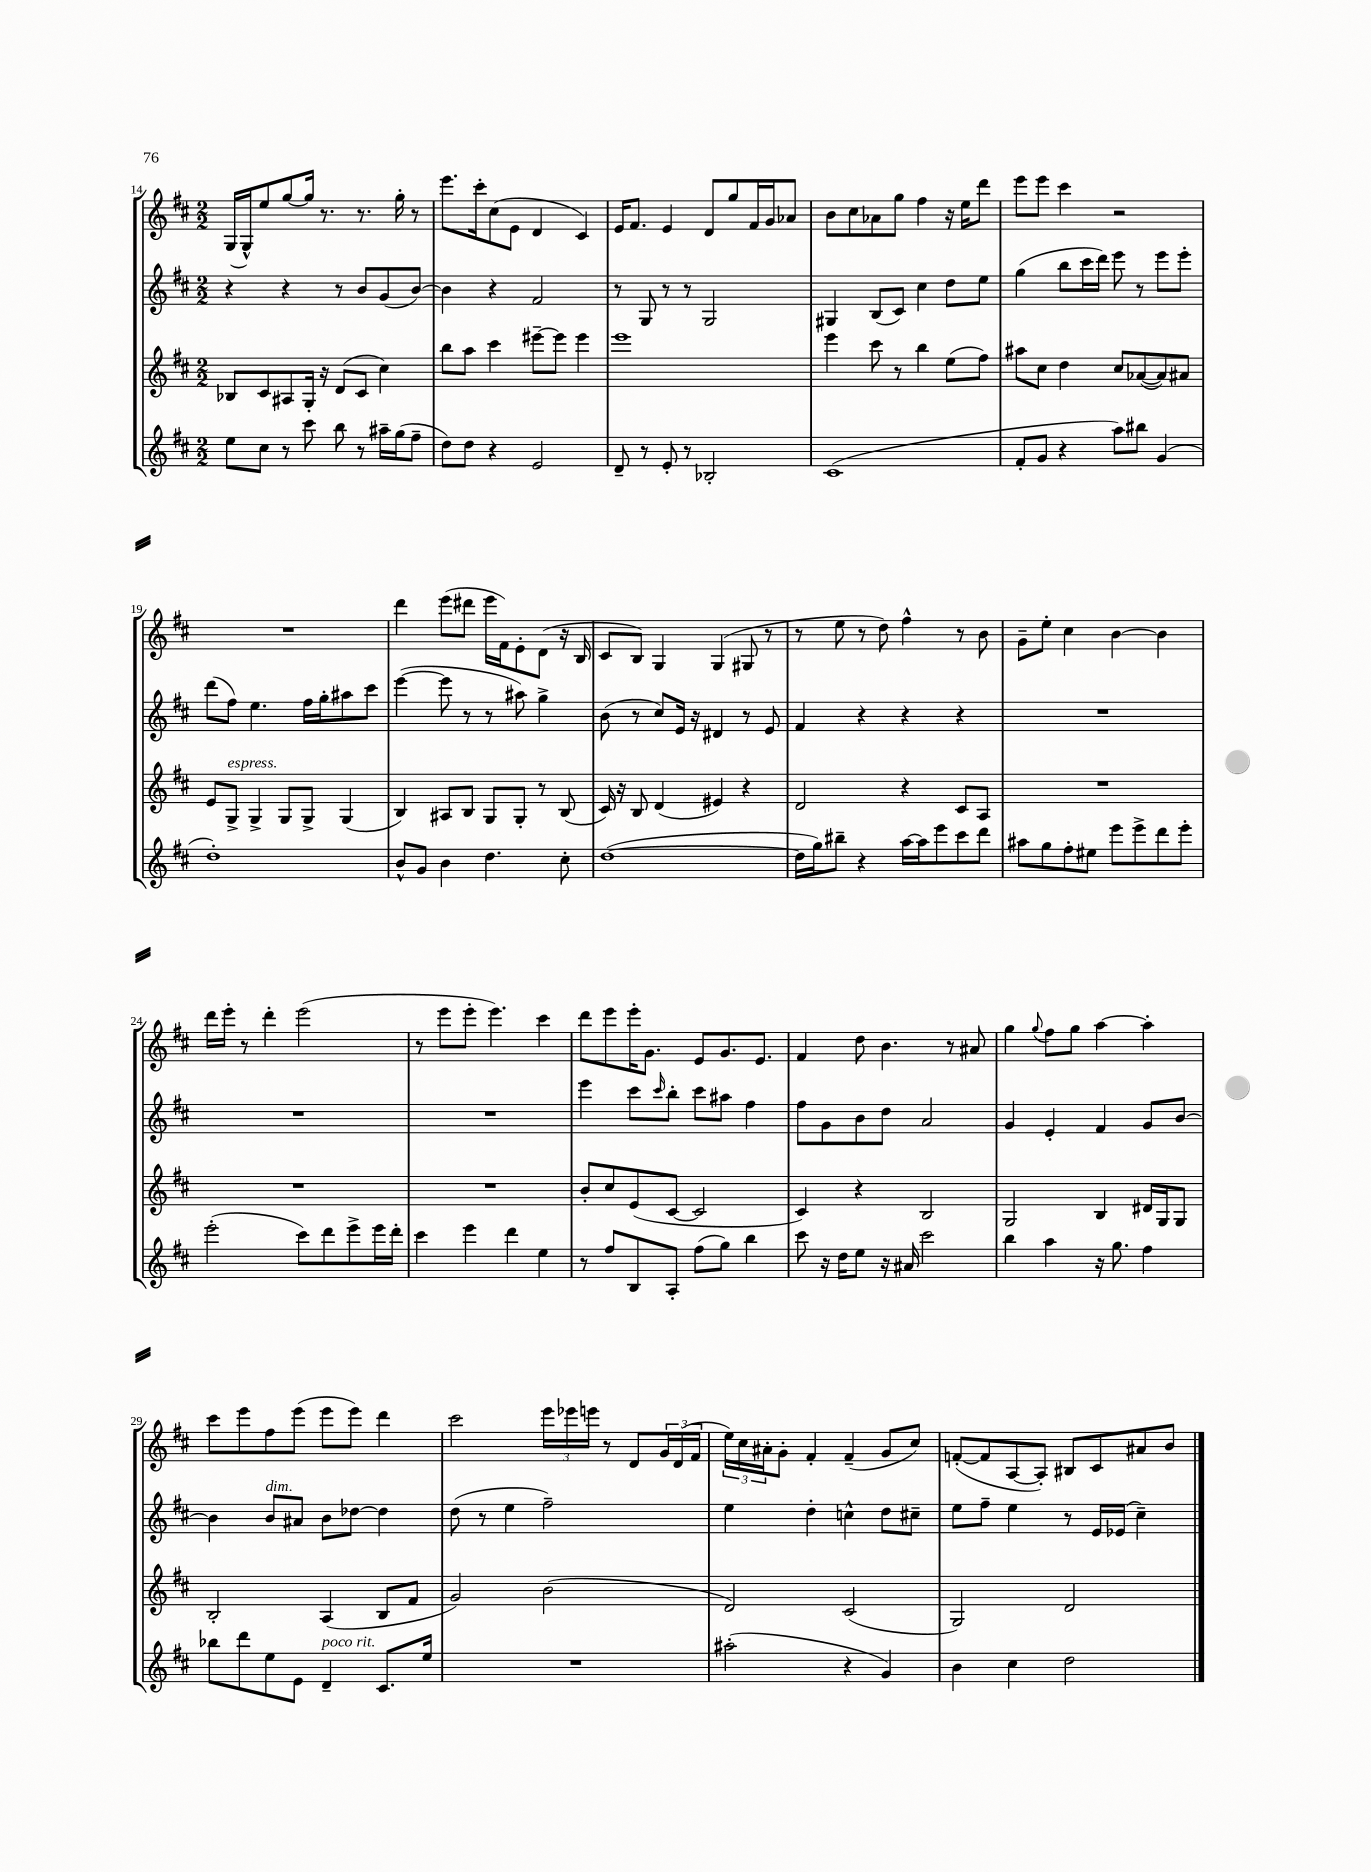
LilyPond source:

<<
\new StaffGroup <<
\new Staff = "s0" {
    \clef treble \key d \major \numericTimeSignature \time 2/2
    g16( g16-^) e''8 g''8~ g''16 r8. r8. g''16-. r8 |
    e'''8. cis'''16-. cis''8( e'8 d'4 cis'4) |
    e'16 fis'8. e'4 d'8 g''8 fis'16 g'16 aes'8 |
    b'8 cis''8 aes'8 g''8 fis''4 r16 e''16 d'''8 |
    e'''8 e'''8 cis'''4 r2 |
    R1 |
    d'''4 e'''8( dis'''8 e'''16 fis'16) e'8-. d'8( r16 b16 |
    cis'8 b8) g4 g4( gis8 r8 |
    r8 e''8 r8 d''8) fis''4-^ r8 b'8 |
    g'8-- e''8-. cis''4 b'4~ b'4 |
    d'''16 e'''16-. r8 d'''4-. e'''2( |
    r8 e'''8 e'''8-. e'''4.) cis'''4 |
    d'''8 e'''8 e'''16-. g'8. e'8 g'8. e'8. |
    fis'4 d''8 b'4. r8 ais'8 |
    g''4 \appoggiatura { g''8 } fis''8 g''8 a''4~ a''4-. |
    cis'''8 e'''8 fis''8 e'''8( e'''8 e'''8) d'''4 |
    cis'''2 \tuplet 3/2 { e'''16 ees'''16 e'''16 } r8 d'8 \tuplet 3/2 { g'16 d'16( fis'16 } |
    \tuplet 3/2 { e''16) cis''16 ais'16-. } g'8-. fis'4-. fis'4--( g'8 cis''8) |
    f'8~-.( f'8 a8~ a8-.) bis8 cis'8 ais'8 b'8 \bar "|." |
}
\new Staff = "s1" {
    \clef treble \key d \major \numericTimeSignature \time 2/2
    r4 r4 r8 b'8 g'8( b'8~) |
    b'4 r4 fis'2 |
    r8 g8 r8 r8 g2 |
    gis4 b8( cis'8) cis''4 d''8 e''8 |
    g''4( b''8 cis'''16 d'''16) e'''8 r8 e'''8 e'''8-. |
    d'''8( fis''8) e''4. fis''16 g''16-. ais''8 cis'''8 |
    e'''4~( e'''8 r8 r8 ais''8) g''4-> |
    b'8( r8 cis''8) e'16 r16 dis'4 r8 e'8 |
    fis'4 r4 r4 r4 |
    R1 |
    R1 |
    R1 |
    e'''4 cis'''8 \grace { cis'''16 } b''8-. cis'''8 ais''8 fis''4 |
    fis''8 g'8 b'8 d''8 a'2 |
    g'4 e'4-. fis'4 g'8 b'8~ |
    b'4 b'8^\markup { \italic "dim." } ais'8 b'8 des''8~ des''4 |
    d''8( r8 e''4 fis''2--) |
    e''4 d''4-. c''4-^ d''8 cis''8-- |
    e''8 fis''8-- e''4 r8 e'16 ees'16( cis''4--) \bar "|." |
}
\new Staff = "s2" {
    \clef treble \key d \major \numericTimeSignature \time 2/2
    bes8 cis'8 ais8 g16-. r16 d'8( cis'8 cis''4) |
    b''8 a''8 cis'''4 eis'''8~-- eis'''8 eis'''4 |
    e'''1 |
    e'''4 cis'''8 r8 b''4 e''8( fis''8) |
    ais''8 cis''8 d''4 cis''8 aes'8~( aes'8) ais'8 |
    e'8 g8->^\markup { \italic "espress." } g4-> g8 g8-> g4( |
    b4) ais8 b8 g8 g8-. r8 b8( |
    cis'16) r16 b8 d'4( eis'4) r4 |
    d'2 r4 cis'8 a8 |
    R1 |
    R1 |
    R1 |
    b'8-. cis''8 e'8( cis'8~ cis'2 |
    cis'4) r4 b2 |
    g2 b4 dis'16 g16 g8 |
    b2-. a4( b8 fis'8 |
    g'2) b'2( |
    d'2) cis'2( |
    g2) d'2 \bar "|." |
}
\new Staff = "s3" {
    \clef treble \key d \major \numericTimeSignature \time 2/2
    e''8 cis''8 r8 cis'''8 b''8 r8 ais''16-- g''16( fis''8-- |
    d''8) d''8 r4 e'2 |
    d'8-- r8 e'8-. r8 bes2-. |
    cis'1( |
    fis'8-. g'8 r4 a''8) bis''8 g'4( |
    d''1-.) |
    b'8-^ g'8 b'4 d''4. cis''8-. |
    d''1~( |
    d''16 g''16) bis''8-- r4 a''16~ a''16 e'''8 cis'''8 d'''8 |
    ais''8 g''8 fis''8-. eis''8 e'''8 e'''8-> d'''8 e'''8-. |
    e'''2-.( cis'''8) d'''8 e'''8-> e'''16 d'''16-. |
    cis'''4 e'''4 d'''4 e''4 |
    r8 fis''8 b8 a8-. fis''8( g''8) b''4 |
    cis'''8 r16 d''16 e''8 r16 ais'16 cis'''2 |
    b''4 a''4 r16 g''8. fis''4 |
    bes''8 d'''8 e''8 e'8 d'4--^\markup { \italic "poco rit." } cis'8. e''16 |
    R1 |
    ais''2-.( r4 g'4) |
    b'4 cis''4 d''2 \bar "|." |
}
>>
>>
\layout { \context { \Score currentBarNumber = #14 } }
